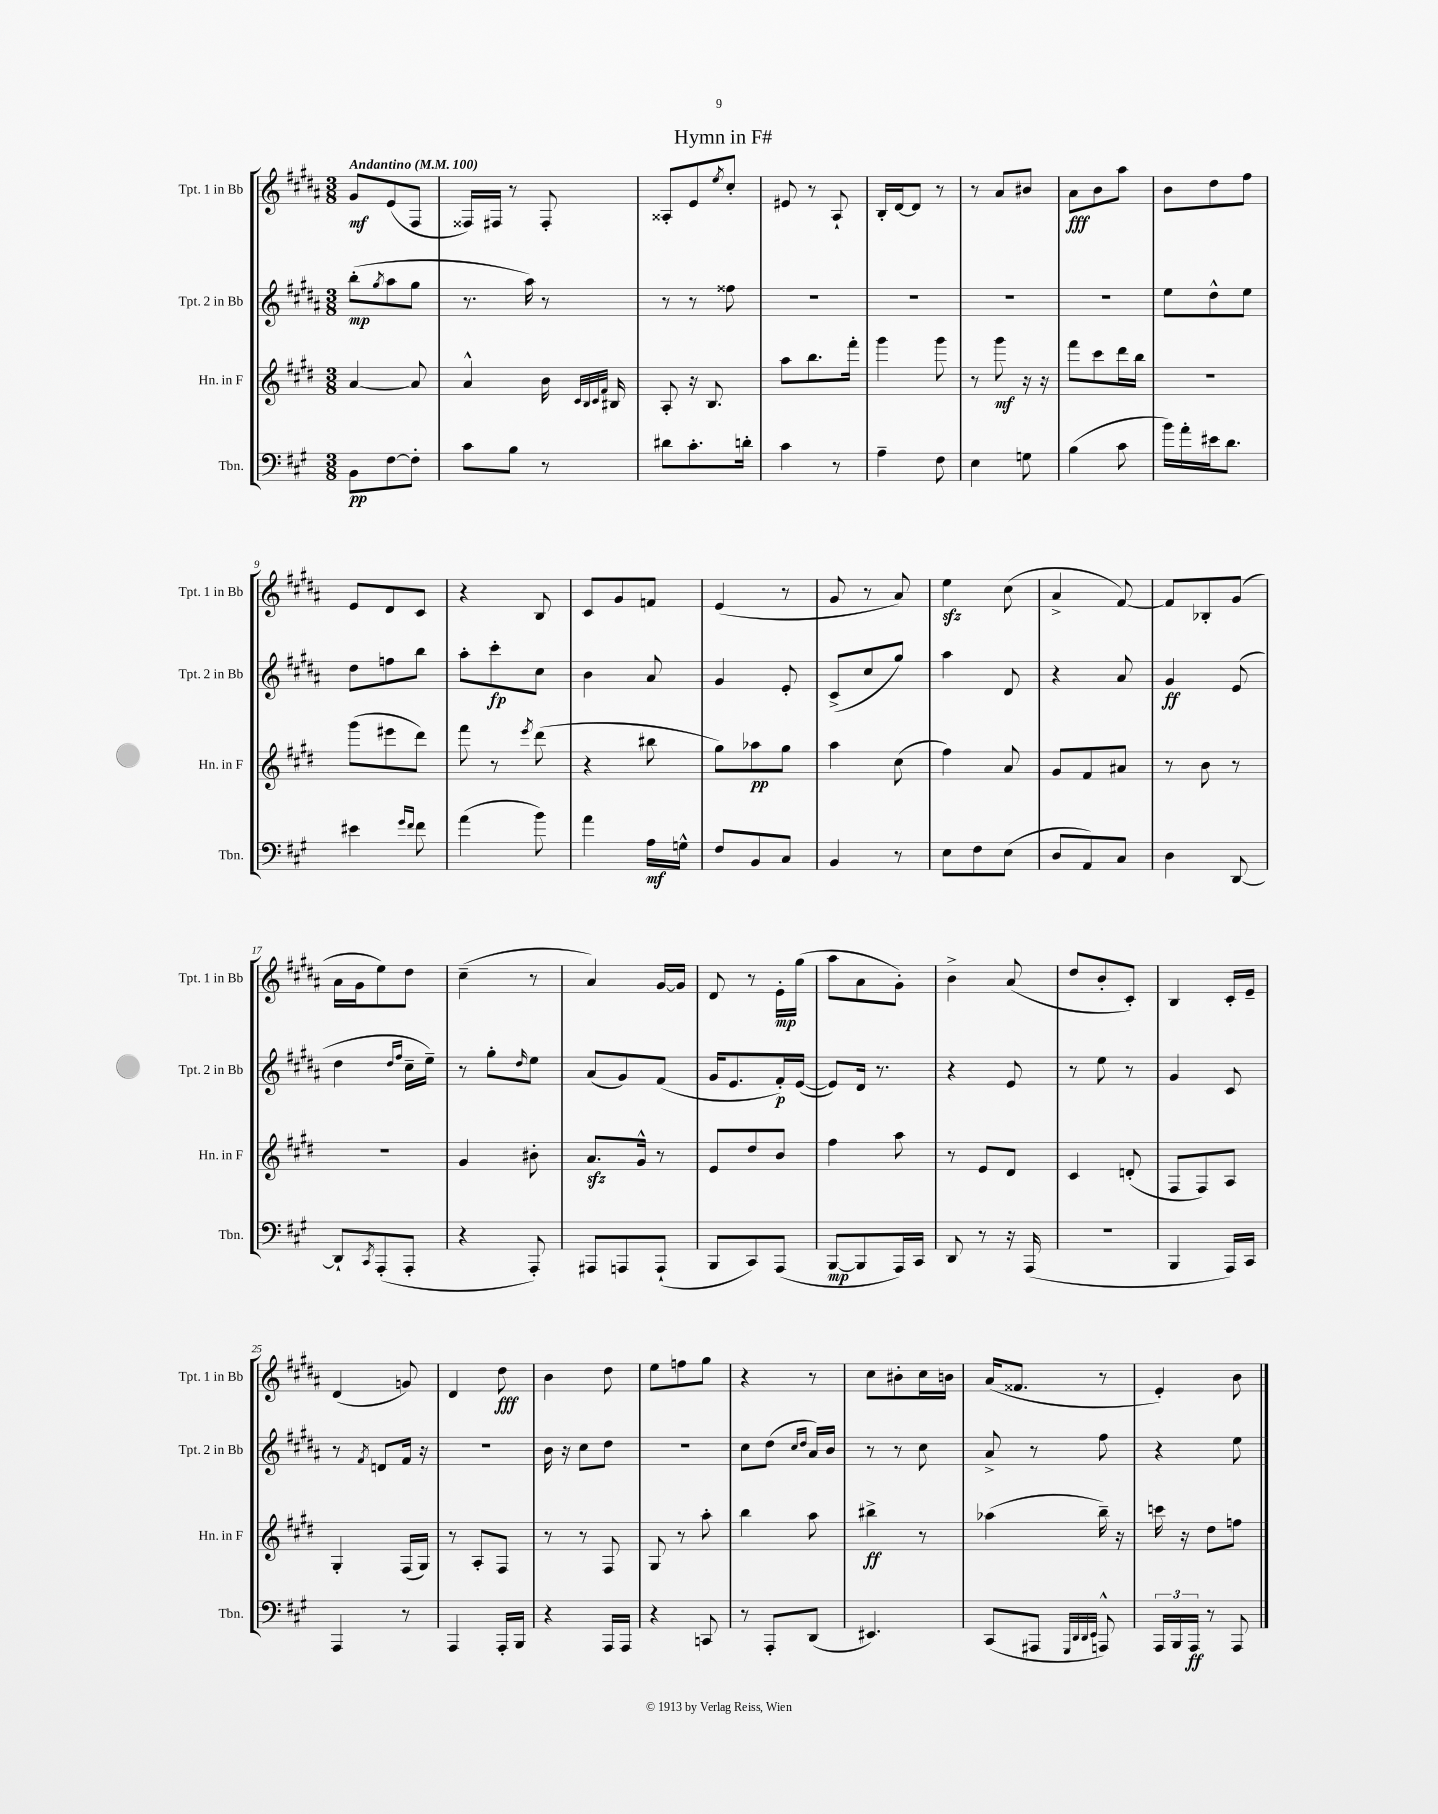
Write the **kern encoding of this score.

**kern	**kern	**kern	**kern
*staff4	*staff3	*staff2	*staff1
*clefF4	*clefG2	*clefG2	*clefG2
*k[f#c#g#]	*k[f#c#g#d#]	*k[f#c#g#d#a#]	*k[f#c#g#d#a#]
*M3/8	*M3/8	*M3/8	*M3/8
*MM100	*MM100	*MM100	*MM100
8BB\L	[4a/	(8bb'\L	8g#/L
.	.	8qgg#/	.
[8F#\	.	8aa#\	(8e/
8F#'\]J	8a/]	8gg#\J	8F#/J
=	=	=	=
8c#\L	4a^^/	8.r	16F##/LL)
.	.	.	16F#/JJ
8B\J	.	.	8r
.	.	16aa#\)	.
8r	16b\	8r	8F#'/
.	32qqc#/LLL	.	.
.	32qqB/	.	.
.	32qqc#/	.	.
.	32qqf#/JJJ	.	.
.	16B#/	.	.
=	=	=	=
8d#\L	8A'/	8r	8A##'/L
8.c#'\	16r	8r	8e/
.	8.B/	.	.
.	.	.	8qee/
.	.	8ff##\	8cc#'/J
16d'\Jk	.	.	.
=	=	=	=
4c#\	8aa\L	4.r	8e#/
.	8.bb\	.	8r
8r	.	.	8A#`/
.	16fff#'\Jk	.	.
=	=	=	=
4A~\	4ggg#\	4.r	16B'/LL
.	.	.	[16d#/J
.	.	.	8d#/]J
8F#\	8ggg#\	.	8r
=	=	=	=
4E\	8r	4.r	8r
.	8ggg#\	.	8a#/L
8G\	16r	.	8b#/J
.	16r	.	.
=	=	=	=
(4B\	8fff#\L	4.r	8a#\L
.	8ccc#\	.	8b\
8c#\	16ddd#\L	.	8aa#\J
.	16bb\JJ	.	.
=	=	=	=
16b\LL)	4.r	8ee\L	8b\L
16a'\	.	.	.
16e#\J	.	8dd#^^\	8dd#\
8.d\J	.	.	.
.	.	8ee\J	8ff#\J
=	=	=	=
4e#\	(8ggg#\L	8dd#\L	8e/L
.	8eee#\	8ff\	8d#/
16qqg#/LL	.	.	.
16qqf#/JJ	.	.	.
8f#\	8ddd#\J)	8bb\J	8c#/J
=	=	=	=
(4a\	8fff#\	8aa#'\L	4r
.	8r	8ccc#'\	.
.	8qeee/	.	.
8b\)	(8ddd#\	8cc#\J	8B/
=	=	=	=
4a\	4r	4b\	8c#/L
.	.	.	8g#/
16A\LL	8bb#\	8a#/	8f/J
16G^^\JJ	.	.	.
=	=	=	=
8F#/L	8gg#\L)	4g#/	(4e/
8BB/	8aa-\	.	.
8C#/J	8gg#\J	8e'/	8r
=	=	=	=
4BB/	4aa\	(8c#^/L	8g#/
.	.	8cc#/	8r
8r	(8cc#\	8gg#/J)	8a#/)
=	=	=	=
8E\L	4ff#\)	4aa#\	4ee\
8F#\	.	.	.
(8E\J	8a/	8d#/	(8cc#\
=	=	=	=
8D/L	8g#/L	4r	4a#^/
8AA/)	8f#/	.	.
8C#/J	8a#/J	8a#/	[8f#/)
=	=	=	=
4D\	8r	4g#/	8f#/]L
.	8b\	.	8B-'/
[8DD/	8r	(8e/	(8g#/J
=	=	=	=
8DD`/]L	4.r	4dd#\	16a#\LL
.	.	.	16g#\J
8qCC#/	.	.	.
(8AAA'/	.	.	8ee\)
.	.	16qqdd#/LL	.
.	.	16qqff#/JJ	.
8AAA'/J	.	16cc#~\LL	8dd#\J
.	.	16ee~\JJ)	.
=	=	=	=
4r	4g#/	8r	(4cc#~\
.	.	8gg#'\L	.
.	.	16qqdd#/	.
8AAA'/)	8b#'\	8ee\J	8r
=	=	=	=
8AAA#/L	8.a/L	(8a#/L	4a#/)
8AAA/	.	8g#/)	.
.	16g#^^/Jk	.	.
(8AAA`/J	8r	(8f#/J	[16g#/LL
.	.	.	16g#/]JJ
=	=	=	=
8BBB/L	8e/L	16g#/LK	8d#/
.	.	8.e/	.
8CC#/)	8dd#/	.	8r
(8AAA/J	8b/J	16f#'/L)	16e'\LL
.	.	([16e/JJ	(16gg#\JJ
=	=	=	=
[8BBB/L	4ff#\	8e/]L)	8aa#\L
8BBB/]	.	16d#/Jk	8a#\
.	.	8.r	.
16AAA/L)	8aa\	.	8g#'\J)
16CC#/JJ	.	.	.
=	=	=	=
8DD/	8r	4r	4b^\
8r	8e/L	.	.
16r	8d#/J	8e/	(8a#/
(16AAA/	.	.	.
=	=	=	=
4.r	4c#/	8r	8dd#/L
.	.	8ee\	8b'/
.	(8d'/	8r	8c#'/J)
=	=	=	=
4BBB/	8F#/L	4g#/	4B/
.	8F#/)	.	.
16AAA/LL)	8A/J	8c#/	16c#'/LL
16CC#/JJ	.	.	16e~/JJ
=	=	=	=
4AAA/	4G#'/	8r	(4d#/
.	.	8qf#/	.
.	.	8d/L	.
8r	(16F#/LL	16f#/Jk	8g/)
.	16G#/JJ)	16r	.
=	=	=	=
4AAA/	8r	4.r	4d#/
.	8A'/L	.	.
16AAA'/LL	8F#/J	.	8dd#\
16BBB/JJ	.	.	.
=	=	=	=
4r	8r	16b\	4b\
.	.	16r	.
.	8r	8cc#\L	.
16AAA/LL	8F#/	8dd#\J	8dd#\
16AAA/JJ	.	.	.
=	=	=	=
4r	8G#/	4.r	8ee\L
.	8r	.	8ff\
8CC/	8aa'\	.	8gg#\J
=	=	=	=
8r	4bb\	8cc#\L	4r
8AAA'/L	.	(8dd#\J	.
.	.	16qqcc#/LL	.
.	.	16qqdd#/JJ	.
(8DD/J	8aa\	16a#/LL)	8r
.	.	16b/JJ	.
=	=	=	=
4.EE#/)	4bb#^\	8r	8cc#\L
.	.	8r	8b#'\
.	8r	8cc#\	16cc#\L
.	.	.	16b\JJ
=	=	=	=
(8CC#/L	(4aa-\	8a#^/	(16a#/LK
.	.	.	8.f##/J
8AAA#/J	.	8r	.
32qqGGG#/LLL	.	.	.
32qqDD/	.	.	.
32qqDD/	.	.	.
32qqEE/JJJ	.	.	.
8AAA^^/)	16bb~\)	8ff#\	8r
.	16r	.	.
=	=	=	=
24AAA/LL	16ccc\	4r	4e'/)
24BBB/	.	.	.
.	16r	.	.
24AAA/JJ	.	.	.
8r	8dd#\L	.	.
8AAA/	8ff\J	8ee\	8b\
==	==	==	==
*-	*-	*-	*-
